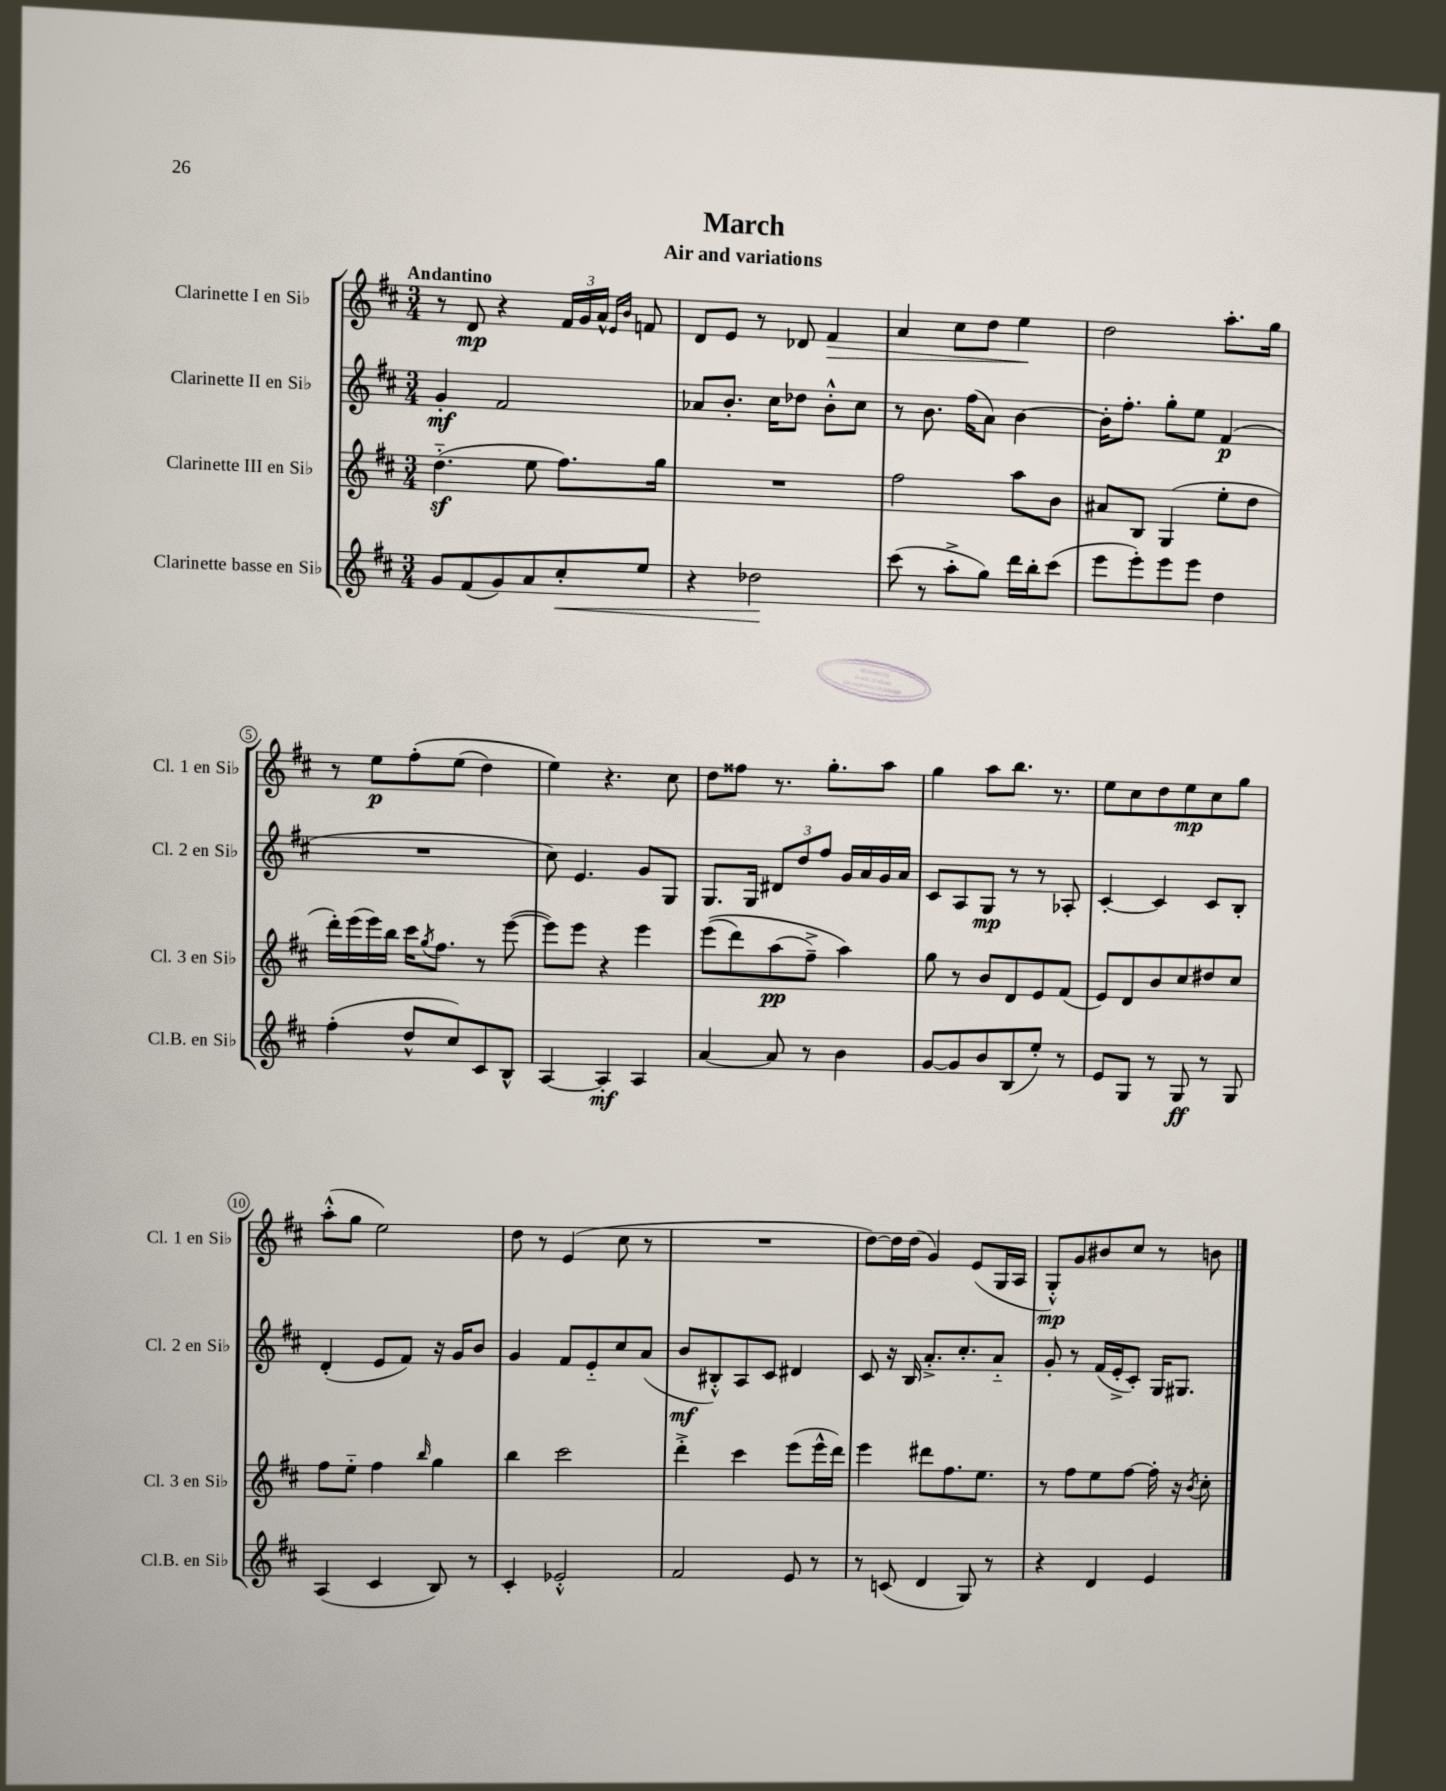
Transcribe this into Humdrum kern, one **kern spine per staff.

**kern	**kern	**kern	**kern
*staff4	*staff3	*staff2	*staff1
*clefG2	*clefG2	*clefG2	*clefG2
*k[f#c#]	*k[f#c#]	*k[f#c#]	*k[f#c#]
*M3/4	*M3/4	*M3/4	*M3/4
8g	(4.dd'~	4g'	8r
(8f#	.	.	8d
8g)	.	2f#	4r
8a	8ee	.	.
8cc#'	8.ff#)	.	24f#
.	.	.	24g
.	.	.	24a^^
.	.	.	16qqe
.	.	.	16qqb
8ee	.	.	8f
.	16gg	.	.
=	=	=	=
4r	2.r	8a-	8d
.	.	8.b'	8e
2dd-	.	.	8r
.	.	16cc#	.
.	.	8dd-	8d-
.	.	8b'^^	4f#
.	.	8cc#	.
=	=	=	=
(8ccc#	2ff#	8r	4a
8r	.	8.b	.
8aa'^	.	.	8cc#
.	.	(16ff#	.
8gg)	.	8a)	8dd
16ddd	8aa	[4b	4ee
16bb'	.	.	.
(8ccc#	8b	.	.
=	=	=	=
8eee	8a#	16b']	2dd
.	.	8.ff#'	.
8eee')	8B	.	.
8eee	(4G	8gg'	.
8eee	.	8ee	.
4dd	8ee'	(4f#	8.aa'
.	8dd	.	.
.	.	.	16gg
=	=	=	=
(4ff#'	16ddd')	2.r	8r
.	(16eee	.	.
.	16eee)	.	8ee
.	16bb	.	.
8dd^^	16ccc#	.	&(8ff#'
.	8qgg	.	.
.	8.ff#	.	.
8cc#)	.	.	(8ee
8c#	8r	.	4dd)
8B^^	([8eee	.	.
=	=	=	=
[4A	8eee])	8cc#)	4ee&)
.	8eee	4.e	.
4A']	4r	.	4.r
4A	4eee	8g	.
.	.	8G	8cc#
=	=	=	=
[4a	&((8eee	8.G	8dd
.	8ddd)	.	8ff##
.	.	16G	.
8a]	(8aa	12d#	8.r
.	.	12dd	.
8r	8ff#~^)	.	.
.	.	12ff#	.
.	.	.	8.gg'
4b	4aa&)	16g	.
.	.	16a	.
.	.	16g	8aa
.	.	16a	.
=	=	=	=
[8g	8gg	8c#	4gg
8g]	8r	8A	.
8b	8b	8G	8aa
(8B	8d	8r	8.bb
8ee')	8e	8r	.
.	.	.	8.r
8r	(8f#	8A-'	.
=	=	=	=
8e	8e)	[4c#'	8ee
8G	8d	.	8cc#
8r	8b	4c#]	8dd
8G	8cc#	.	8ee
8r	8dd#	8c#	8cc#
8G	8cc#	8B'	8gg
=	=	=	=
(4A	8ff#	(4d'	(8aa'^^
.	8ee'~	.	8gg
4c#	4ff#	8e	2ee)
.	.	8f#)	.
.	16qqbb	.	.
8B)	4gg	16r	.
.	.	16g	.
8r	.	8b	.
=	=	=	=
4c#'	4bb	4g	8dd
.	.	.	8r
2e-'^^	2ccc#	8f#	(4e
.	.	8e'~	.
.	.	8cc#	8cc#
.	.	(8a	8r
=	=	=	=
2f#	4ddd'^	8b	2.r
.	.	8B#'^^)	.
.	4ccc#	8A	.
.	.	8c#	.
8e	(8eee	4d#	.
8r	16eee^^	.	.
.	16ddd)	.	.
=	=	=	=
8r	4eee	8c#	[8dd)
(8c	.	16r	16dd]
.	.	16B	(16dd
4d	8ddd#	8.a'^	4g)
.	8.ff#	.	.
.	.	8.cc#'	.
8G)	.	.	(8e
.	8.ee	.	.
8r	.	8a'~	16G
.	.	.	16A
=	=	=	=
4r	8r	8g'	8G'^^)
.	8ff#	8r	8g
4d	8ee	(16f#	8b#
.	.	16e'^	.
.	[8ff#	8c#')	8cc#
4e	16ff#']	16G	8r
.	16r	8.G#	.
.	8qb	.	.
.	8cc#'	.	8b
==	==	==	==
*-	*-	*-	*-
